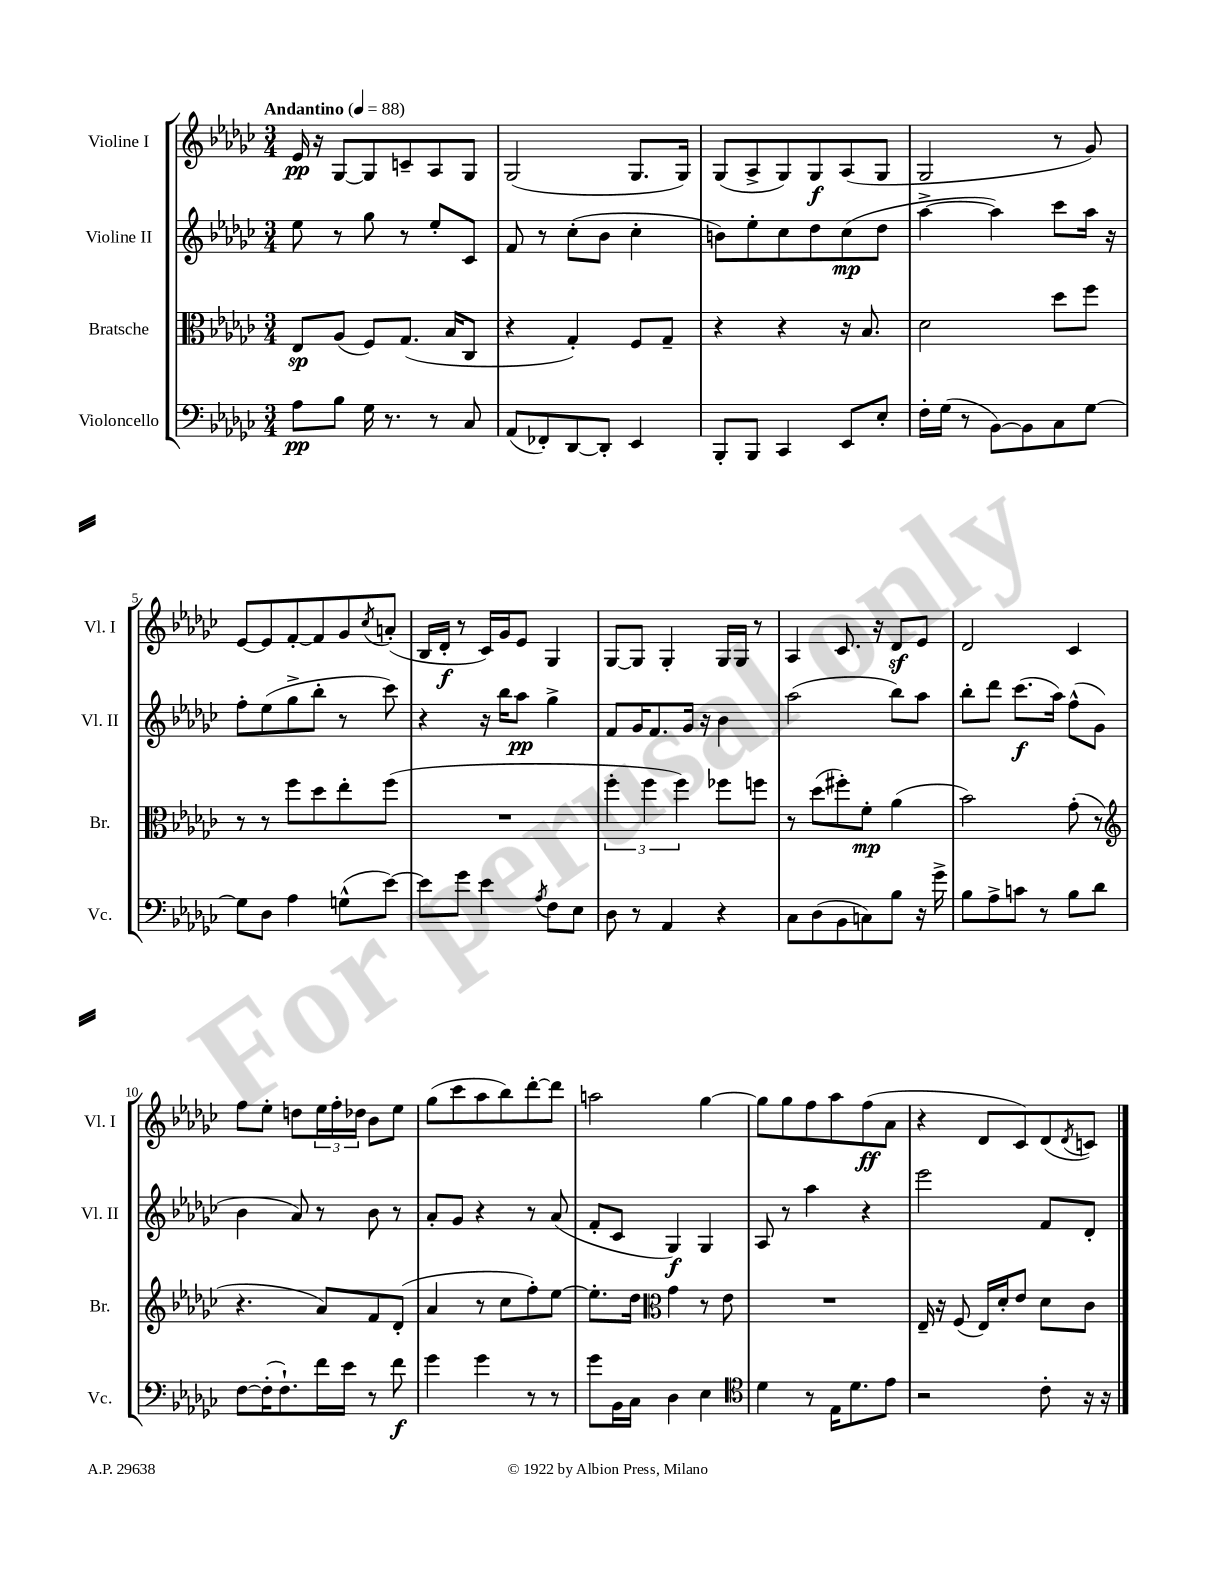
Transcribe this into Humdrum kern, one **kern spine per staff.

**kern	**kern	**kern	**kern
*staff4	*staff3	*staff2	*staff1
*clefF4	*clefC3	*clefG2	*clefG2
*k[b-e-a-d-g-c-]	*k[b-e-a-d-g-c-]	*k[b-e-a-d-g-c-]	*k[b-e-a-d-g-c-]
*M3/4	*M3/4	*M3/4	*M3/4
*MM88	*MM88	*MM88	*MM88
8A-\L	8E-/L	8ee-\	16e-/
.	.	.	16r
8B-\J	(8A-/J	8r	[8G-/L
16G-\	8F/L)	8gg-\	8G-/]
8.r	.	.	.
.	(8.G-/J	8r	8c~/
8r	.	8ee-'/L	8A-/
.	16B-/LK	.	.
8C-/	8C-/J	8c-/J	8G-/J
=	=	=	=
(8AA-/L	4r	8f/	(2G-/
8FF-'/)	.	8r	.
[8DD-/	4G-'/)	(8cc-'\L	.
8DD-'/]J	.	8b-\J	.
4EE-/	8F/L	4cc-'\	8.G-/L
.	8G-~/J	.	.
.	.	.	16G-/Jk)
=	=	=	=
8BBB-'/L	4r	8b\L)	(8G-/L
8BBB-/J	.	8ee-'\	8A-^/
4CC-/	4r	8cc-\	8G-/)
.	.	8dd-\	8G-/
8EE-/L	16r	(8cc-\	(8A-/
.	8.B-/	.	.
8E-'/J	.	8dd-\J	8G-/J
=	=	=	=
16F'\LL	2d-\	[4aa-^\	2G-/
(16G-\JJ	.	.	.
8r	.	.	.
[8BB-\L)	.	4aa-\])	.
8BB-\]	.	.	.
8C-\	8dd-\L	8ccc-\L	8r
[8G-\J	8ff\J	16aa-\Jk	8g-/)
.	.	16r	.
=	=	=	=
8G-\]L	8r	8ff'\L	[8e-/L
8D-\J	8r	(8ee-\	8e-/]
4A-\	8ff\L	8gg-^\	[8f'/
.	8dd-\	8bb-'\J	8f/]
(8G^^\L	8ee-'\	8r	8g-/
.	.	.	8qcc-/
[8e-\J)	(8ff\J	8ccc-\)	(8a'/J
=	=	=	=
8e-\]L	2.r	4r	16B-/LL
.	.	.	16d-'/JJ
8g-\J	.	.	8r
4e-\	.	16r	16c-/LL)
.	.	16bb-\LK	16g-/J
.	.	8aa-\J	8e-/J
8qA-/	.	.	.
8F\L	.	4gg-^\	4G-/
8E-\J	.	.	.
=	=	=	=
8D-\	6ff'\	8f/L	[8G-/L
8r	.	16g-/K	8G-/]J
.	6ff\	.	.
.	.	8.f/	.
4AA-/	.	.	4G-'/
.	6ff\)	.	.
.	.	16g-/Jk	.
.	.	16r	.
4r	8ff-\L	4b-\	16G-/LL
.	.	.	16G-/JJ
.	8ff\J	.	8r
=	=	=	=
8C-\L	8r	(2aa-\	4A-/
(8D-\	(8dd-\L	.	.
8BB-\	8ff#'\)	.	8.c-/
8C\)	8f'\J	.	.
.	.	.	16r
8B-\J	(4a-\	8bb-\L)	8d-/L
16r	.	8aa-\J	8e-/J
16g-^\	.	.	.
=	=	=	=
8B-\L	2b-\)	8bb-'\L	2d-/
8A-^\	.	8ddd-\J	.
8c\J	.	(8.ccc-\L	.
8r	.	.	.
.	.	16aa-\Jk)	.
8B-\L	(8g-'\	(8ff^^\L	4c-/
8d-\J	8r	8g-\J	.
=	=	=	=
*	*clefG2	*	*
[8F\L	4.r	4b-\	8ff\L
(16F'\]K	.	.	8ee-'\J
8.F`\)	.	.	.
.	.	8a-/)	8dd\L
16f\L	8a-/L)	8r	24ee-\L
.	.	.	24ff'\
16e-\JJ	.	.	.
.	.	.	24dd-\JJ
8r	8f/	8b-\	8b-\L
8f\	(8d-'/J	8r	8ee-\J
=	=	=	=
4g-\	4a-/	8a-'/L	(8gg-\L
.	.	8g-/J	8ccc-\
4g-\	8r	4r	8aa-\
.	8cc-\L	.	8bb-\)
8r	8ff'\)	8r	[8ddd-'\
8r	[8ee-\J	(8a-/	8ddd-\]J
=	=	=	=
8g-\L	8.ee-'\]L	8f'/L	2aa\
16BB-\L	.	8c-/J	.
16C-\JJ	16dd-\Jk	.	.
*	*clefC3	*	*
4D-\	4g-\	4G-/)	.
4E-\	8r	4G-/	[4gg-\
.	8e-\	.	.
=	=	=	=
*clefC4	*	*	*
4d-\	2.r	8A-/	8gg-\]L
.	.	8r	8gg-\
8r	.	4aa-\	8ff\
16E-\LK	.	.	8aa-\
8.d-\	.	.	.
.	.	4r	(8ff\
8e-\J	.	.	8a-\J
=	=	=	=
2r	16E-~/	2eee-\	4r
.	16r	.	.
.	(8F/	.	.
.	16E-/LL)	.	8d-/L
.	16d-'/J	.	.
.	8e-/J	.	8c-/)
8c-'\	8d-\L	8f/L	(8d-/
.	.	.	8qd-/
16r	8c-\J	8d-'/J	8c/J)
16r	.	.	.
==	==	==	==
*-	*-	*-	*-
